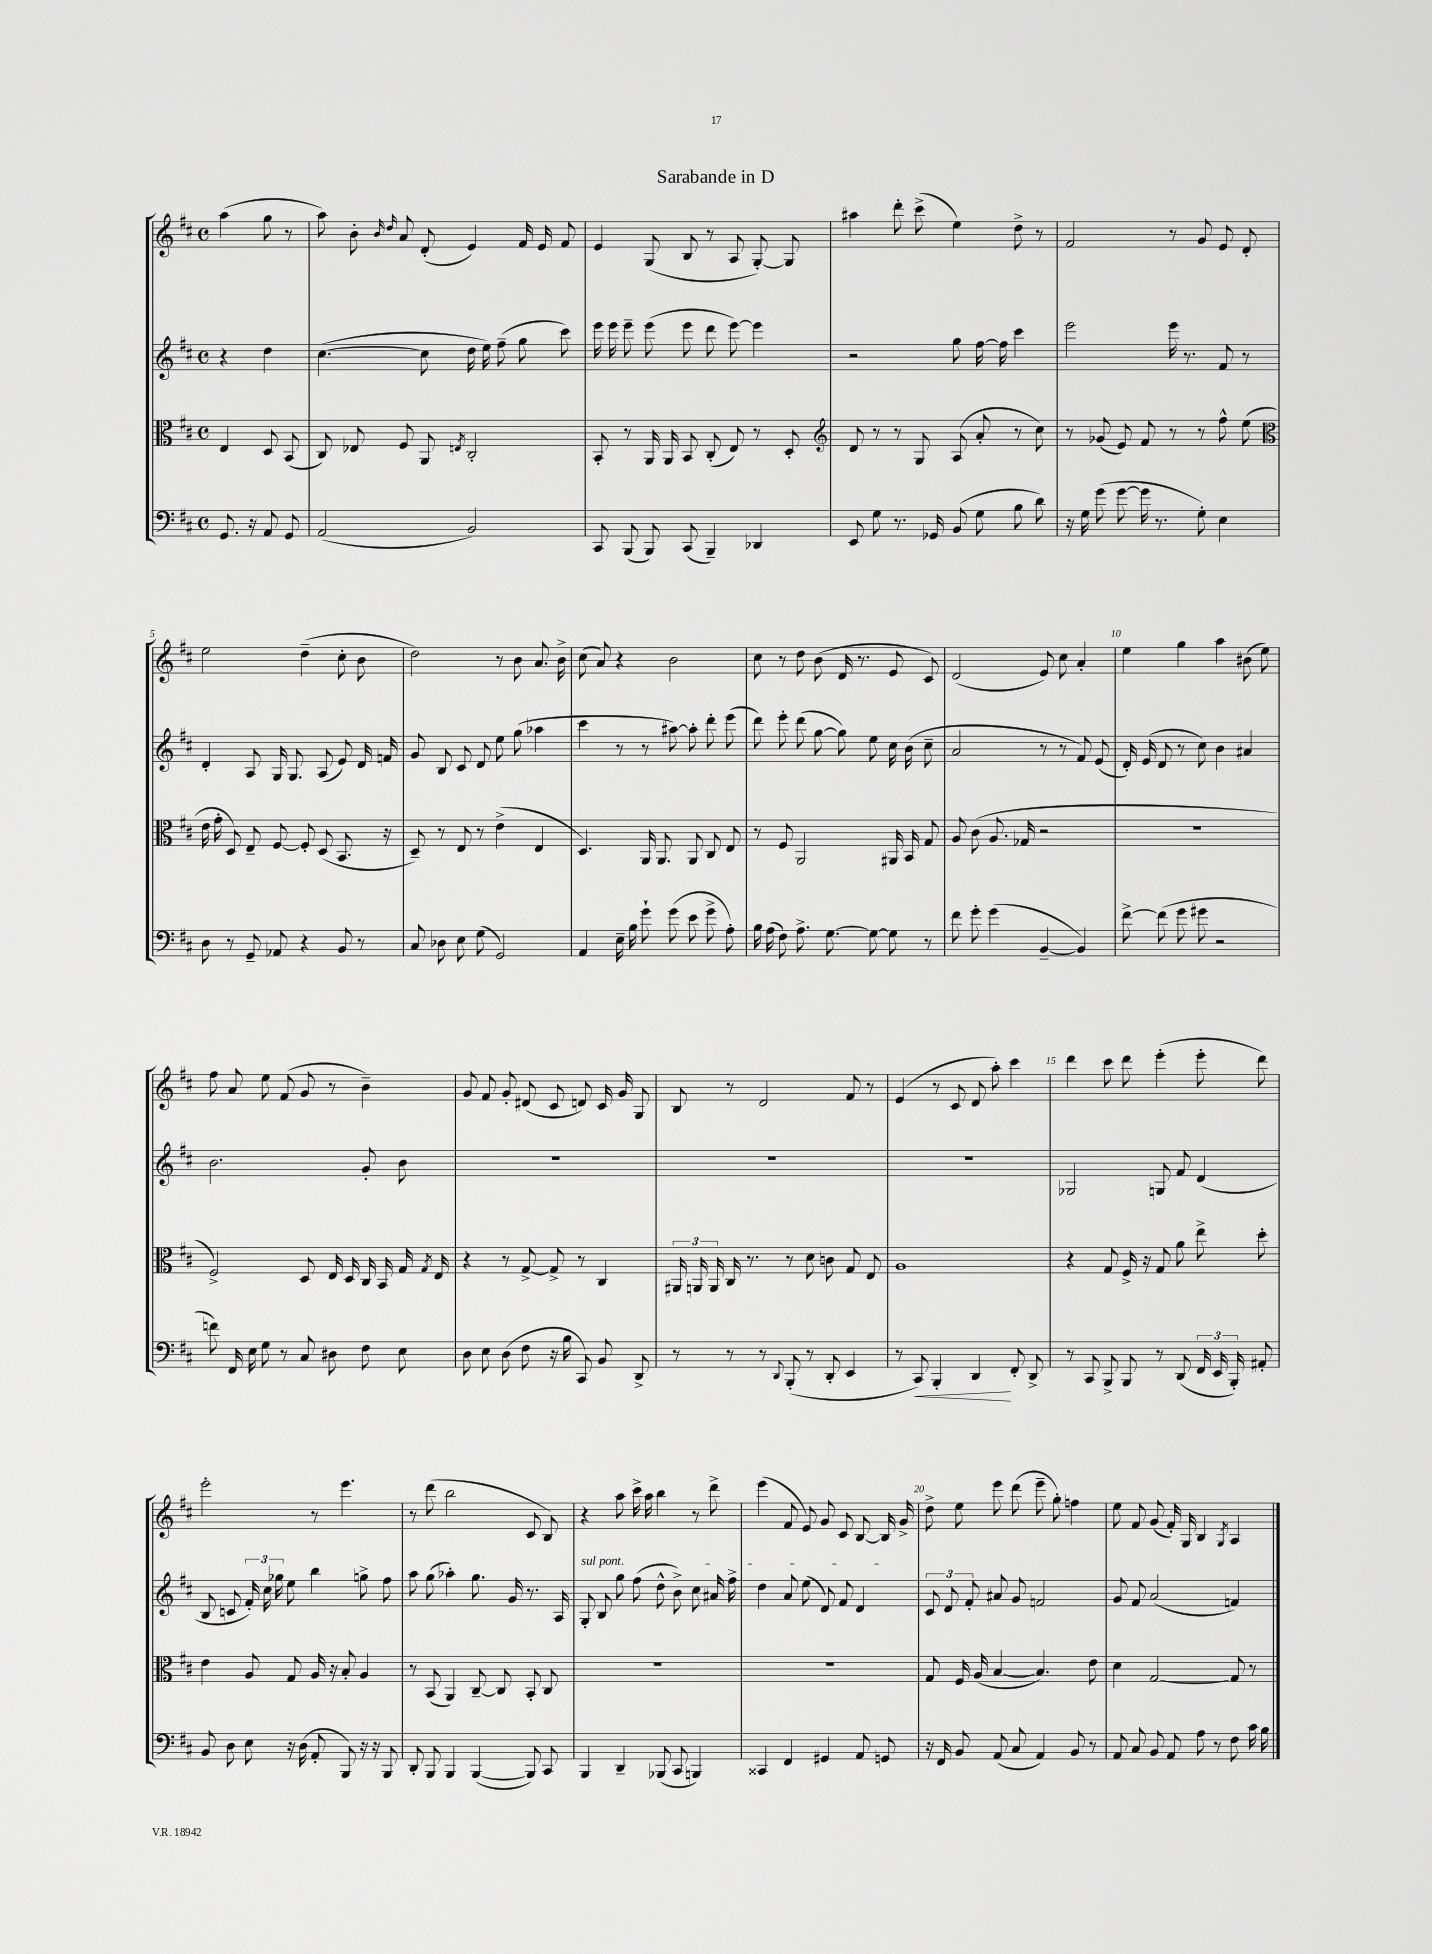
\header { title = "Sarabande in D" }
<<
\new StaffGroup <<
\new Staff = "s0" {
    \clef treble \key d \major \defaultTimeSignature \time 4/4 \partial 2
    \autoBeamOff a''4( g''8 r8 |
    a''8) b'8-. \grace { b'16 d''16 } a'8 d'8-.( e'4) fis'16 e'16 fis'8 |
    e'4 g8( b8 r8 a8 g8~-.) g8 |
    ais''4 d'''8-. cis'''8->( e''4) d''8-> r8 |
    fis'2 r8 g'8 e'8 d'8-. |
    e''2 d''4--( cis''8-. b'8 |
    d''2) r8 b'8 a'8. b'16-> |
    cis''8( a'8) r4 b'2 |
    cis''8 r8 d''8 b'8( d'16 r8. e'8 cis'8) |
    d'2( e'8) cis''8 a'4-. |
    e''4 g''4 a''4 bis'8( e''8) |
    fis''8 a'8 e''8 fis'8( g'8 r8 b'4--) |
    g'8 fis'8 g'8-. dis'8( cis'8 d'8) cis'16 g'16 g8 |
    b8 r8 d'2 fis'8 r8 |
    e'4( r8 cis'8 d'8 a''8-.) cis'''4 |
    d'''4 cis'''8 d'''8 e'''4-.( e'''8-. d'''8) |
    e'''2-. r8 e'''4. |
    r8 d'''8( b''2 cis'8 b8) |
    r4 a''8 cis'''16-> a''16 b''4 r8 d'''8-> |
    e'''4( fis'8 e'8) g'8 cis'8 b8~ b16 g'16-> |
    d''8-> e''8 e'''8 d'''8( e'''8-- g''8-.) f''4 |
    e''8 fis'8 g'8( fis'16-.) g16 b4 \acciaccatura { g8 } a4 \bar "|." |
}
\new Staff = "s1" {
    \clef treble \key d \major \defaultTimeSignature \time 4/4 \partial 2
    \autoBeamOff r4 d''4 |
    cis''4.~( cis''8 d''16 e''16) fis''8--( g''8 cis'''8) |
    e'''16 e'''16 e'''8-- e'''8( e'''8 d'''8 e'''8~) e'''4 |
    r2 g''8 fis''16~ fis''16 cis'''4 |
    e'''2 e'''16 r8. fis'8 r8 |
    d'4-. a8 g16 g8. a8( e'8) d'16 f'16 |
    g'8 b8 cis'8 d'8 e''8 g''8( aes''4 |
    cis'''4 r8 r8 ais''8~) ais''8-. d'''8-. e'''8( |
    d'''8) e'''8-. d'''8( g''8~ g''8) e''8 cis''16 b'16( cis''8-- |
    a'2 r8 r8 fis'8) e'8( |
    d'16-.) e'16( d'8 r8 cis''8) b'4 ais'4 |
    b'2. g'8-. b'8 |
    R1 |
    R1 |
    R1 |
    ges2 g8 fis'8 d'4( |
    b8 c'8 \tuplet 3/2 { fis'16-.) cis''16 ges''16 } e''8 b''4 g''8-> fis''8 |
    a''8 g''8( aes''4-.) g''8. g'16 r8. a16 |
    \once \override TextSpanner.bound-details.left.text = \markup { \italic "sul pont." } g8-.\startTextSpan b8 g''8 fis''8( d''8-^ b'8->) cis''8 ais'16 fis''16-> |
    d''4 a'8 e''8( d'8) fis'8 d'4\stopTextSpan |
    \tuplet 3/2 { cis'8 d'8 fis'8-. } ais'8 g'8 f'2 |
    g'8 fis'8 a'2( f'4) \bar "|." |
}
\new Staff = "s2" {
    \clef alto \key d \major \defaultTimeSignature \time 4/4 \partial 2
    \autoBeamOff e4 d8 b,8( |
    cis8) ees8 fis8 a,8 \acciaccatura { e8 } cis2-. |
    b,8-. r8 a,16 a,16 b,8 cis8-.( e8) r8 d8-. |
    \clef treble d'8 r8 r8 g8 a8( a'8-. r8 cis''8) |
    r8 ges'8( e'8) fis'8 r8 r8 fis''8-^ e''8( |
    \clef alto e'16 g'16-. d8) e8-- fis8~ fis8-. d8( b,8. r16 |
    d8--) r8 e8 r8 e'4->( e4 |
    d4.) a,16 a,8. a,8 cis8 e8 |
    r8 fis8 a,2 ais,16 b,16 g8 |
    a8 cis'8( a8. ges16 r2 |
    r1 |
    fis2->) d8 e16 d16 cis16 b,16 g16 \acciaccatura { g8 } e16 |
    r4 r8 g8~-> g8-> r8 cis4 |
    \tuplet 3/2 { ais,16 a,16 a,16 } cis16 r8. r8 d'8 c'8 g8 e8 |
    a1 |
    r4 g8 fis16-> r16 g8 a'8 e''8-> d''8-. |
    e'4 a8 g8 a16 r16 b8-. a4 |
    r8 b,8( a,4) cis8~-- cis8 b,8-. cis8 |
    R1 |
    R1 |
    g8 fis16 a16( b4~ b4.) e'8 |
    d'4 g2~ g8 r8 \bar "|." |
}
\new Staff = "s3" {
    \clef bass \key d \major \defaultTimeSignature \time 4/4 \partial 2
    \autoBeamOff g,8. r16 a,8 g,8 |
    a,2( b,2) |
    cis,8 b,,8( b,,8) cis,8( b,,4--) des,4 |
    e,8 g8 r8. ges,16 b,8( g8 b8 d'8) |
    r16 g16 g'8( g'8~ g'16 r8. g8-.) e4 |
    d8 r8 g,8-- aes,8 r4 b,8 r8 |
    cis8 des8 e8 g8( g,2) |
    a,4 e16-- b16 g'8-! g'8( e'8 g'8-> a8-.) |
    b16 a16( fis8) a8.-> g8.~ g8~ g8 r8 |
    fis'8 g'8-. g'4( b,4~-- b,4) |
    fis'8~-> fis'8( g'8 gis'8 r2 |
    f'8) fis,16 e16 g8 r8 cis8 dis8 fis8 e8 |
    d8 e8 d8( fis8 r16 b16 cis,8) b,8 d,8-> |
    r8 r8 r8 \appoggiatura { d,8 } b,,8-.( r8 d,8-. e,4 |
    r8 cis,8\<) b,,4-. d,4\! fis,8-. d,8-> |
    r8 cis,8 b,,8-> b,,8 r8 d,8( \tuplet 3/2 { fis,16 e,16 b,,16-.) } ais,8-. |
    b,8 d8 e8 r16 d16( a,8-. b,,8) r16 r16 b,,8 |
    d,8-. b,,8 b,,4 b,,4~( b,,8) cis,8 |
    b,,4 d,4-- bes,,8( cis,8 b,,4) |
    cisis,4 fis,4 gis,4 a,8 g,8 |
    r16 fis,16 b,8 a,8( cis8 a,4) b,8 r8 |
    a,8 cis8 b,8 a,8 a8 r8 fis8 cis'16 b16 \bar "|." |
}
>>
>>
\layout { \context { \Score \override BarNumber.break-visibility = ##(#f #t #t) barNumberVisibility = #(every-nth-bar-number-visible 5) } }
